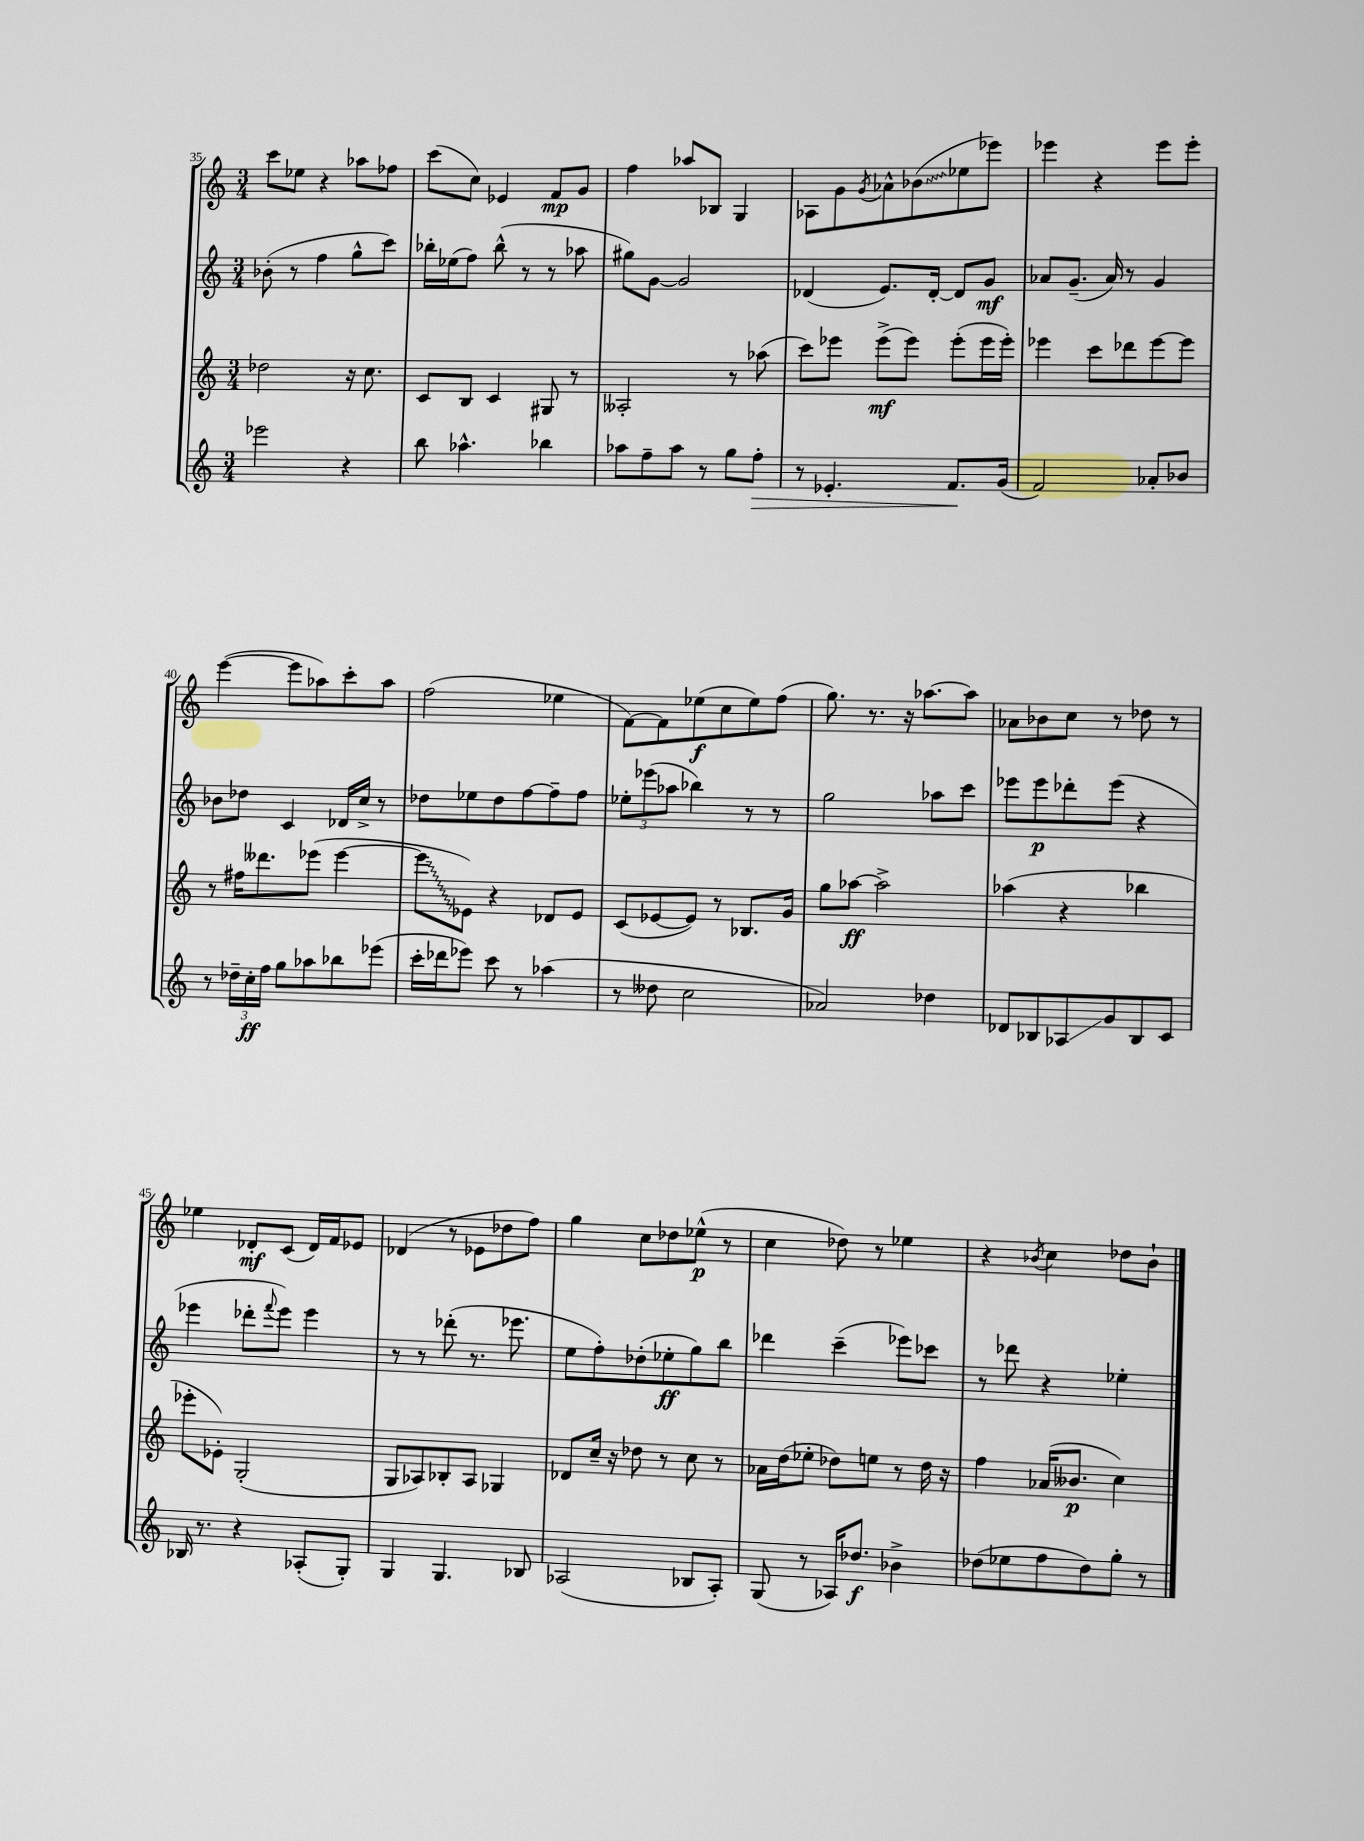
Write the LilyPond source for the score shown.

<<
\new StaffGroup <<
\new Staff = "s0" {
    \clef treble \key c \major \numericTimeSignature \time 3/4
    c'''8 ees''8 r4 aes''8 fes''8 |
    c'''8( c''8) ees'4 f'8\mp g'8 |
    f''4 aes''8 bes8 g4 |
    aes8 g'8 \acciaccatura { g'8 } aes'8-^ \once \override Glissando.style = #'zigzag bes'8\glissando( ees''8 ees'''8) |
    ees'''4 r4 ees'''8 ees'''8-. |
    e'''4~( e'''8 aes''8) c'''8-. aes''8 |
    f''2( ees''4 |
    f'8~) f'8 ees''8\f( c''8 ees''8) f''8( |
    g''8.) r8. r16 aes''8.~ aes''8 |
    aes'8 bes'8 c''8 r8 des''8 r8 |
    ees''4 des'8-.\mf c'8( des'16) f'16 ees'8 |
    des'4( r8 ees'8 des''8 f''8) |
    g''4 c''8 des''8 ees''8-^\p( r8 |
    c''4 des''8) r8 ees''4 |
    r4 \acciaccatura { bes'8 } c''4 des''8 bes'8-! \bar "|." |
}
\new Staff = "s1" {
    \clef treble \key c \major \numericTimeSignature \time 3/4
    bes'8-.( r8 f''4 g''8-^ c'''8) |
    bes''16-. ees''16( f''8) bes''8-^( r8 r8 aes''8 |
    gis''8) g'8~ g'2 |
    des'4( e'8.) des'16~-. des'8 g'8\mf |
    aes'8 g'8.--( aes'16) r8 g'4 |
    bes'8 des''8 c'4 des'16 c''16-> r8 |
    des''8 ees''8 des''8 f''8~ f''8-- f''8 |
    \tuplet 3/2 { ees''8-. ees'''8( aes''8 } bes''4) r8 r8 |
    g''2 aes''8 c'''8 |
    ees'''8 ees'''8\p des'''8-. ees'''8( r4 |
    ees'''4 des'''8-. \appoggiatura { f'''8 } ees'''8) ees'''4 |
    r8 r8 des'''8-.( r8. ees'''8. |
    e''8 f''8-.) des''8-.( ees''8-.\ff g''8) b''8 |
    des'''4 c'''4--( ees'''8) ces'''8 |
    r8 des'''8 r4 ees''4-. \bar "|." |
}
\new Staff = "s2" {
    \clef treble \key c \major \numericTimeSignature \time 3/4
    des''2 r16 c''8. |
    c'8 b8 c'4 gis8 r8 |
    aeses2-. r8 aes''8( |
    c'''8) ees'''8 ees'''8->\mf( ees'''8) ees'''8-.( ees'''16 ees'''16-.) |
    ees'''4 c'''8 des'''8 ees'''8~ ees'''8 |
    r8 fis''16 deses'''8. ees'''8( ees'''4~ |
    \once \override Glissando.style = #'zigzag ees'''8\glissando ees'8) r4 des'8 ees'8 |
    c'8( ees'8~ ees'8) r8 bes8. g'16 |
    g''8 aes''8~\ff aes''2-> |
    aes''4( r4 bes''4 |
    ees'''8-. ees'8-.) g2-.( |
    g8 aes8) bes8-. aes8 ges4 |
    des'8 c''16-- r16 des''8 r8 c''8 r8 |
    aes'16 d''16( ees''8-. des''8) e''8 r8 des''16 r16 |
    f''4 aes'16( beses'8.\p c''4) \bar "|." |
}
\new Staff = "s3" {
    \clef treble \key c \major \numericTimeSignature \time 3/4
    ees'''2 r4 |
    b''8 aes''4.-^ bes''4 |
    aes''8 f''8-- aes''8 r8 g''8 f''8-.\> |
    r8 ees'4.-. f'8.\! g'16( |
    f'2) aes'8-. bes'8 |
    r8 \tuplet 3/2 { des''16-- c''16-.\ff f''16 } g''8 aes''8 bes''8 ees'''8( |
    c'''16-. des'''16 ees'''8) c'''8 r8 aes''4( |
    r8 deses''8 c''2 |
    aes'2) des''4 |
    des'8 bes8 aes8\glissando g'8 bes8 c'8 |
    bes16 r8. r4 aes8-.( g8-.) |
    g4 g4. bes8 |
    aes2( bes8 aes8-.) |
    g8( r8 aes16) des''8.\f bes'4-> |
    des''8( ees''8 f''8 des''8) g''8-. r8 \bar "|." |
}
>>
>>
\layout { \context { \Score currentBarNumber = #35 } }
